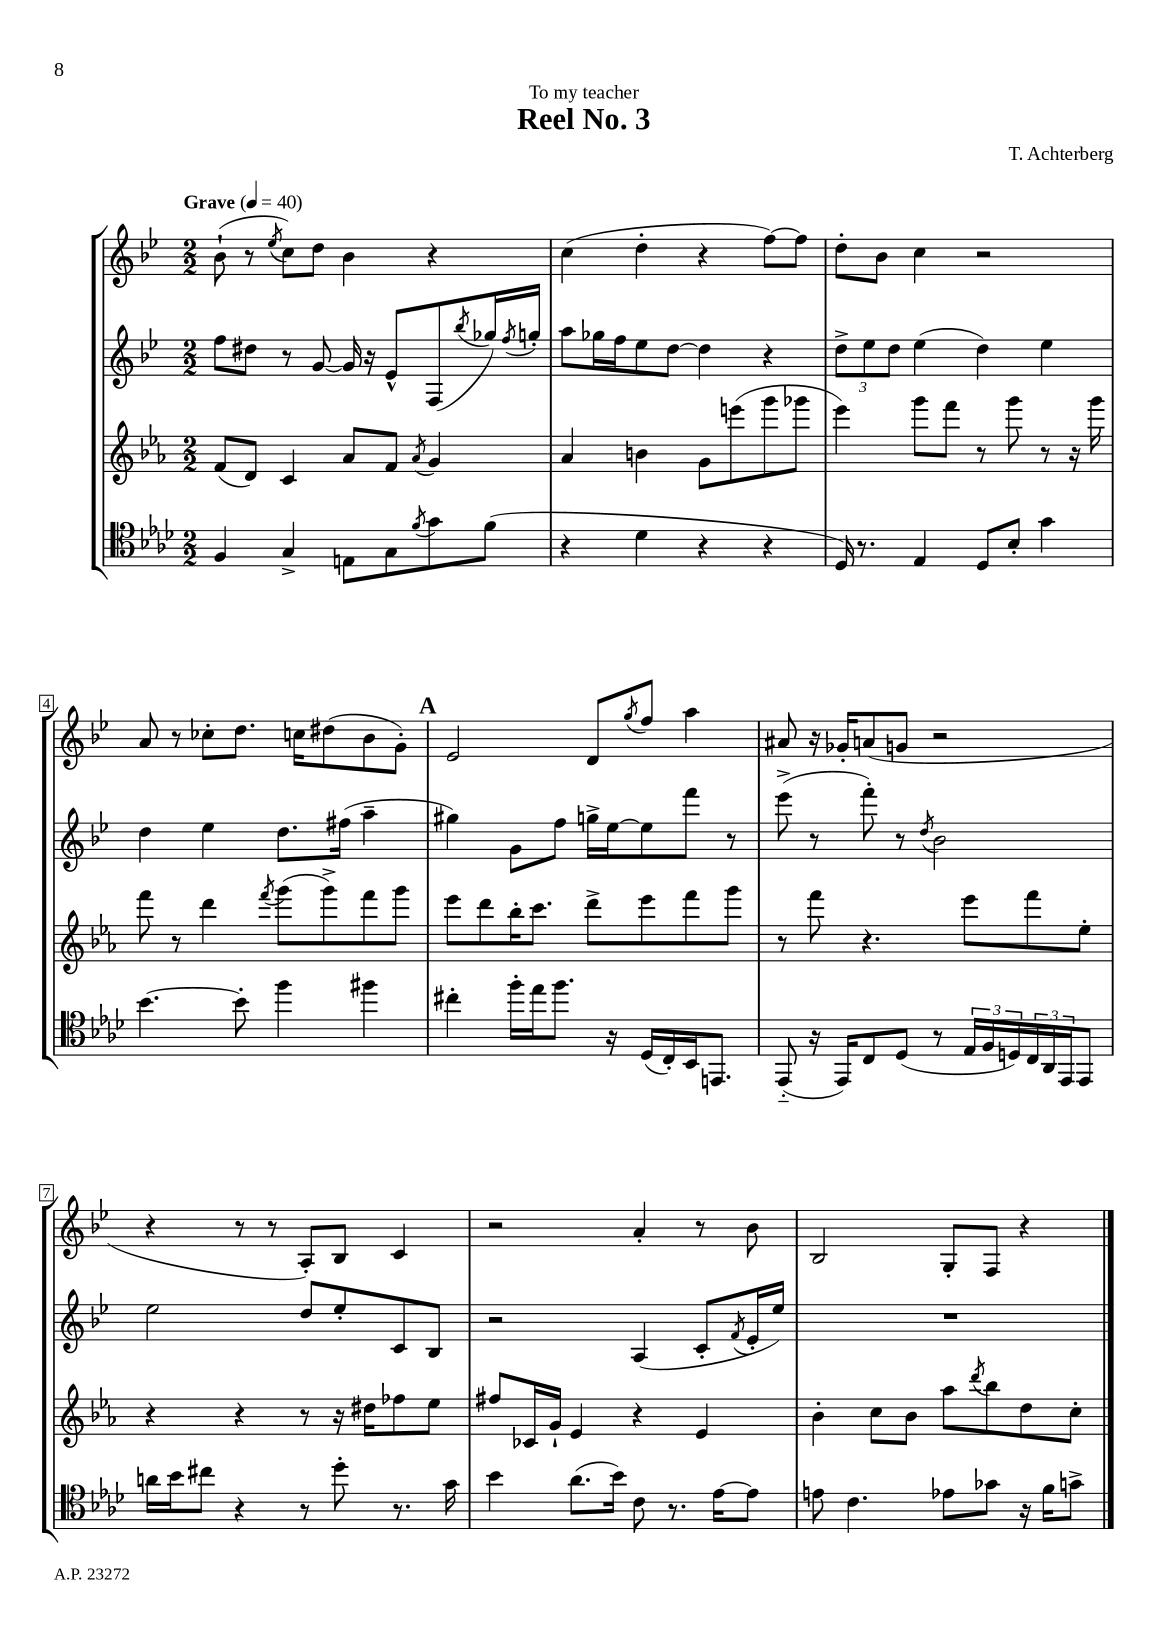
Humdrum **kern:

**kern	**kern	**kern	**kern
*staff4	*staff3	*staff2	*staff1
*clefC4	*clefG2	*clefG2	*clefG2
*k[b-e-a-d-]	*k[b-e-a-]	*k[b-e-]	*k[b-e-]
*M2/2	*M2/2	*M2/2	*M2/2
*MM40	*MM40	*MM40	*MM40
4F/	(8f/L	8ff\L	(8b-`\
.	8d/J)	8dd#\J	8r
.	.	.	8qee-/
4G^/	4c/	8r	8cc\L)
.	.	[8g/	8dd\J
8E\L	8a-/L	16g/]	4b-\
.	.	16r	.
8G\	8f/J	8e-^^/L	.
8qf/	8qa-/	.	.
8g\	4g/	(8F/	4r
.	.	8qbb-/	.
(8f\J	.	16gg-/L)	.
.	.	8qff/	.
.	.	16gg'/JJ	.
=	=	=	=
4r	4a-/	8aa\L	(4cc\
.	.	16gg-\L	.
.	.	16ff\J	.
4d-\	4b\	8ee-\	4dd'\
.	.	[8dd\J	.
4r	8g\L	4dd\]	4r
.	(8eee\	.	.
4r	8ggg\	4r	[8ff\L)
.	8ggg-\J	.	8ff\]J
=	=	=	=
16D-/)	4eee-\)	12dd^\L	8dd'\L
8.r	.	.	.
.	.	12ee-\	.
.	.	.	8b-\J
.	.	12dd\J	.
4E-/	8ggg\L	(4ee-\	4cc\
.	8fff\J	.	.
8D-/L	8r	4dd\)	2r
8B-'/J	8ggg\	.	.
4g\	8r	4ee-\	.
.	16r	.	.
.	16ggg\	.	.
=	=	=	=
[4.b-\	8fff\	4dd\	8a/
.	8r	.	8r
.	4ddd\	4ee-\	8cc-'\L
8b-'\]	.	.	8.dd\J
.	8qfff/	.	.
4ff\	(8ggg\L	8.dd\L	.
.	.	.	16cc\LK
.	8ggg^\)	.	(8dd#\
.	.	(16ff#\Jk	.
4ff#\	8fff\	4aa~\	8b-\
.	8ggg\J	.	8g'\J)
=	=	=	=
4cc#'\	8eee-\L	4gg#\)	2e-/
.	8ddd\	.	.
16ff'\LL	16bb-'\K	8g\L	.
16ee-\J	8.ccc\J	.	.
8.ff\J	.	8ff\J	.
.	8ddd^\L	16gg^\LL	8d/L
16r	.	[16ee-\J	.
.	.	.	8qgg/
(16D-/LL	8eee-\	8ee-\]	8ff/J
16C'/)	.	.	.
16BB-/J	8fff\	8fff\J	4aa\
8.EE/J	.	.	.
.	8ggg\J	8r	.
=	=	=	=
(8EE-'~/	8r	(8eee-^\	8a#/
16r	8fff\	8r	16r
16EE-/LK)	.	.	16g-'/LK
8C/	4.r	8fff'\)	(8a/
(8D-/J	.	8r	8g/J
.	.	8qdd/	.
8r	.	2b-\	2r
24E-/LL	8eee-\L	.	.
24F/	.	.	.
24D/)	.	.	.
24C/	8fff\	.	.
24AA-/	.	.	.
24EE-/J	.	.	.
8EE-/J	8ee-'\J	.	.
=	=	=	=
16a\LL	4r	2ee-\	4r
16b-\J	.	.	.
8cc#\J	.	.	.
4r	4r	.	8r
.	.	.	8r
8r	8r	8dd/L	8A'/L)
8dd-'\	16r	8ee-'/	8B-/J
.	16dd#\LK	.	.
8.r	8ff-\	8c/	4c/
.	8ee-\J	8B-/J	.
16g\	.	.	.
=	=	=	=
4b-\	8ff#/L	2r	2r
.	16c-/L	.	.
.	16g`/JJ	.	.
(8.a-\L	4e-/	.	.
16b-\Jk)	.	.	.
8c\	4r	(4A/	4a'/
8.r	.	.	.
.	4e-/	8c'/L	8r
[16e-\LK	.	.	.
.	.	8qf/	.
8e-\]J	.	16e-'/L	8b-\
.	.	16ee-/JJ)	.
=	=	=	=
8e\	4b-'\	1r	2B-/
4.c\	.	.	.
.	8cc\L	.	.
.	8b-\J	.	.
8e-\L	8aa-\L	.	8G'/L
.	8qddd/	.	.
8g-\J	8bb-\	.	8F/J
16r	8dd\	.	4r
16f\LK	.	.	.
8g^\J	8cc'\J	.	.
==	==	==	==
*-	*-	*-	*-
